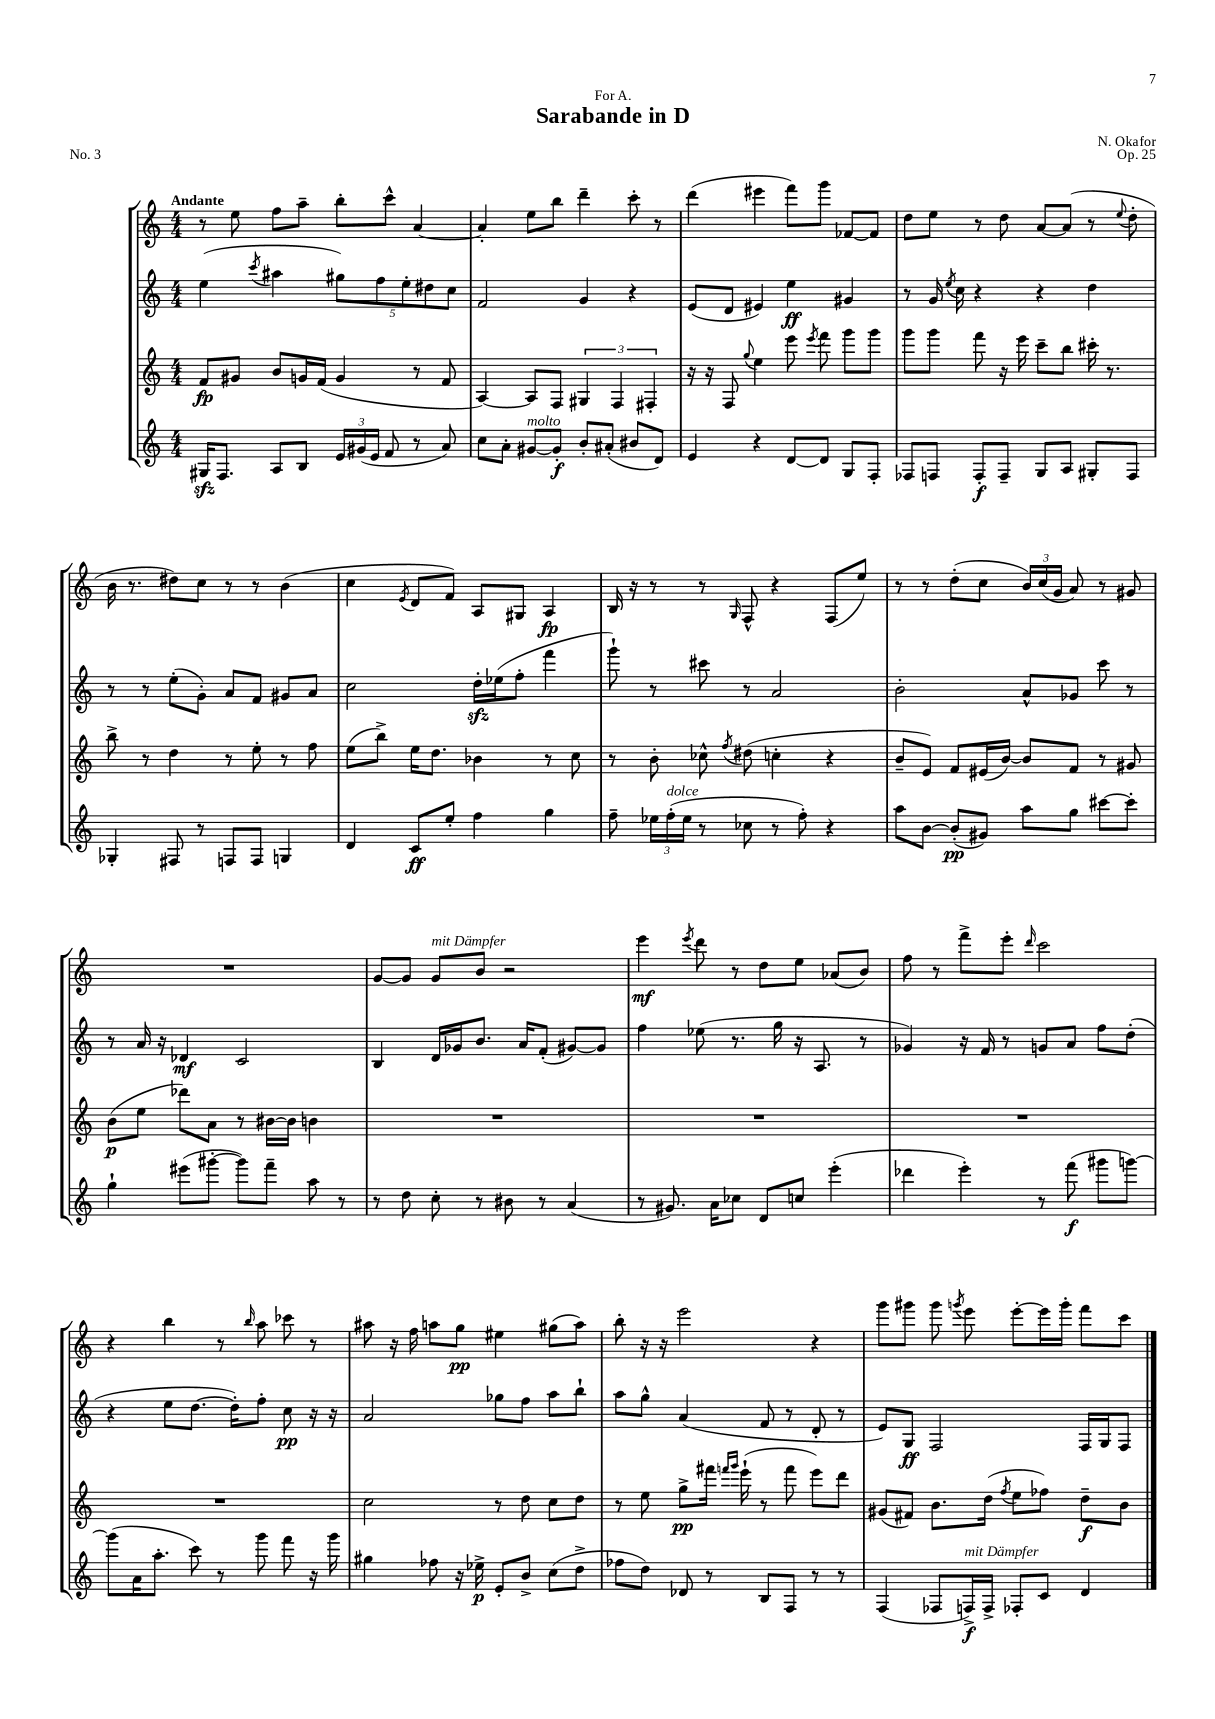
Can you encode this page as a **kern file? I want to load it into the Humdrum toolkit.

**kern	**kern	**kern	**kern
*staff4	*staff3	*staff2	*staff1
*clefG2	*clefG2	*clefG2	*clefG2
*k[]	*k[]	*k[]	*k[]
*M4/4	*M4/4	*M4/4	*M4/4
16G#/LK	8f/L	(4ee\	8r
8.F/J	.	.	.
.	8g#/J	.	8ee\
.	.	8qccc/	.
8A/L	8b/L	4aa#\	8ff\L
8B/J	16g/L	.	8aa~\J
.	(16f/JJ	.	.
24e/LL	4g/	10gg#\L)	8bb'\L
(24g#/	.	.	.
24e/JJ	.	.	.
.	.	10ff\	.
8f/	.	.	8ccc^^\J
.	.	10ee'\	.
8r	8r	.	[4a/
.	.	10dd#\	.
8a/)	8f/	.	.
.	.	10cc\J	.
=	=	=	=
8cc\L	[4A/)	2f/	4a'/]
8a'\J	.	.	.
[8g#/L	8A/]L	.	8ee\L
8g#'/]J	8F/J	.	8bb\J
8b'/L	6G#/	4g/	4ddd~\
(8a#'/J	.	.	.
.	6F/	.	.
8b#/L	.	4r	8ccc'\
.	6F#'/	.	.
8d/J)	.	.	8r
=	=	=	=
4e/	16r	(8e/L	(4ddd\
.	16r	.	.
.	8F/	8d/J	.
.	8qqgg/	.	.
4r	4ee\	4e#/)	4eee#\
[8d/L	8eee\	4ee\	8fff\L)
.	8qeee/	.	.
8d/]J	8fff\	.	8ggg\J
8G/L	8ggg\L	4g#/	[8f-/L
8F'/J	8ggg\J	.	8f-/]J
=	=	=	=
8F-/L	8ggg\L	8r	8dd\L
8F/J	8ggg\J	16g/	8ee\J
.	.	8qee/	.
.	.	16cc\	.
8F'/L	8fff\	4r	8r
8F~/J	16r	.	8dd\
.	16eee\	.	.
8G/L	8ccc~\L	4r	[8a/L
8A/J	8bb\J	.	(8a/]J
8G#'/L	16ccc#'\	4dd\	8r
.	8.r	.	.
.	.	.	8qqee/
8F/J	.	.	8dd'\
=	=	=	=
4G-'/	8bb^\	8r	16b\
.	.	.	8.r
.	8r	8r	.
8F#/	4dd\	(8ee'\L	8dd#\L)
8r	.	8g'\J)	8cc\J
8F/L	8r	8a/L	8r
8F/J	8ee'\	8f/J	8r
4G/	8r	8g#/L	(4b\
.	8ff\	8a/J	.
=	=	=	=
4d/	(8ee\L	2cc\	4cc\
.	8bb^\J)	.	.
.	.	.	8qe/
8c/L	16ee\LK	.	8d/L
.	8.dd\J	.	.
8ee'/J	.	.	8f/J)
4ff\	4b-\	16dd'\LL	8A/L
.	.	(16ee-\J	.
.	.	8ff'\J	8G#/J
4gg\	8r	4fff\	4A/
.	8cc\	.	.
=	=	=	=
8ff~\	8r	8ggg`\)	16B/
.	.	.	16r
24ee-\LL	8b'\	8r	8r
(24ff'\	.	.	.
24ee-\JJ	.	.	.
8r	8cc-^^\	8ccc#\	8r
.	8qff/	.	16qqG/
8cc-\	(8dd#\	8r	8F^^/
8r	4cc'\	2a/	4r
8ff'\)	.	.	.
4r	4r	.	(8F/L
.	.	.	8ee/J)
=	=	=	=
8aa\L	8b~/L	2b'\	8r
[8b\J	8e/J)	.	8r
(8b'/]L	8f/L	.	(8dd'\L
8g#/J)	(16e#/L	.	8cc\J
.	[16b/JJ)	.	.
8aa\L	8b/]L	8a^^/L	24b/LL)
.	.	.	(24cc/
.	.	.	24g/JJ
8gg\J	8f/J	8g-/J	8a/)
[8ccc#\L	8r	8ccc\	8r
8ccc#'\]J	8g#/	8r	8g#/
=	=	=	=
4gg`\	(8b\L	8r	1r
.	8ee\J	16a/	.
.	.	16r	.
(8eee#\L	8ddd-\L)	4d-/	.
[8ggg#'\J	8a\J	.	.
8ggg#\]L)	8r	2c/	.
8fff~\J	[16b#\LL	.	.
.	16b#\]JJ	.	.
8aa\	4b\	.	.
8r	.	.	.
=	=	=	=
8r	1r	4B/	[8g/L
8dd\	.	.	8g/]J
8cc'\	.	16d/LL	8g/L
.	.	16g-/J	.
8r	.	8.b/J	8b/J
8b#\	.	.	2r
.	.	16a/LK	.
8r	.	(8f'/J	.
(4a/	.	[8g#/L)	.
.	.	8g#/]J	.
=	=	=	=
8r	1r	4ff\	4eee\
8.g#/)	.	.	.
.	.	.	8qeee/
.	.	(8ee-\	8ddd\
16a\LK	.	.	.
8cc-\J	.	8.r	8r
8d/L	.	.	8dd\L
.	.	16gg\	.
8cc/J	.	16r	8ee\J
.	.	8.A/	.
(4eee'\	.	.	(8a-/L
.	.	8r	8b/J)
=	=	=	=
4ddd-\	1r	4g-/)	8ff\
.	.	.	8r
4eee'\)	.	16r	8fff^\L
.	.	16f/	.
.	.	8r	8eee'\J
.	.	.	16qqddd/
8r	.	8g/L	2ccc\
(8fff\	.	8a/J	.
8ggg#\L	.	8ff\L	.
[8ggg\J)	.	(8dd'\J	.
=	=	=	=
(8ggg\]L	1r	4r	4r
16a\K	.	.	.
8.aa'\J	.	.	.
.	.	8ee\L	4bb\
8ccc\)	.	[8.dd\J	.
8r	.	.	8r
.	.	16dd'\]LK)	.
.	.	.	16qqbb/
8ggg\	.	8ff'\J	8aa\
8fff\	.	8cc\	8ccc-\
16r	.	16r	8r
16ggg\	.	16r	.
=	=	=	=
4gg#\	2cc\	2a/	8aa#\
.	.	.	16r
.	.	.	16ff\
8ff-\	.	.	8aa\L
16r	.	.	8gg\J
16ee-^\	.	.	.
8e'/L	8r	8gg-\L	4ee#\
8b^/J	8dd\	8ff\J	.
(8cc\L	8cc\L	8aa\L	(8gg#\L
8dd^\J	8dd\J	8bb`\J	8aa\J)
=	=	=	=
8ff-\L	8r	8aa\L	8bb'\
8dd\J)	8ee\	8gg^^\J	16r
.	.	.	16r
8d-/	8gg^\L	(4a/	2eee\
8r	16fff#\Jk	.	.
.	16qqfff/LL	.	.
.	16qqggg/JJ	.	.
.	(16eee`\	.	.
8B/L	8r	8f/	.
8F/J	8fff\	8r	.
8r	8eee\L)	8d'/	4r
8r	8ddd\J	8r	.
=	=	=	=
(4F/	(8g#/L	8e/L)	8ggg\L
.	8f#/J)	8G/J	8ggg#\J
8F-/L	8.b\L	2F/	8ggg#\
.	.	.	8qggg/
16F^/L)	.	.	8eee\
16F^/JJ	(16dd\Jk	.	.
.	8qff/	.	.
8F-'/L	8ee\L	.	[8eee'\L
8c/J	8ff-\J)	.	16eee\]L
.	.	.	16ggg'\JJ
4d/	8dd~\L	16F/LL	8fff\L
.	.	16G/J	.
.	8b\J	8F/J	8ccc\J
==	==	==	==
*-	*-	*-	*-
